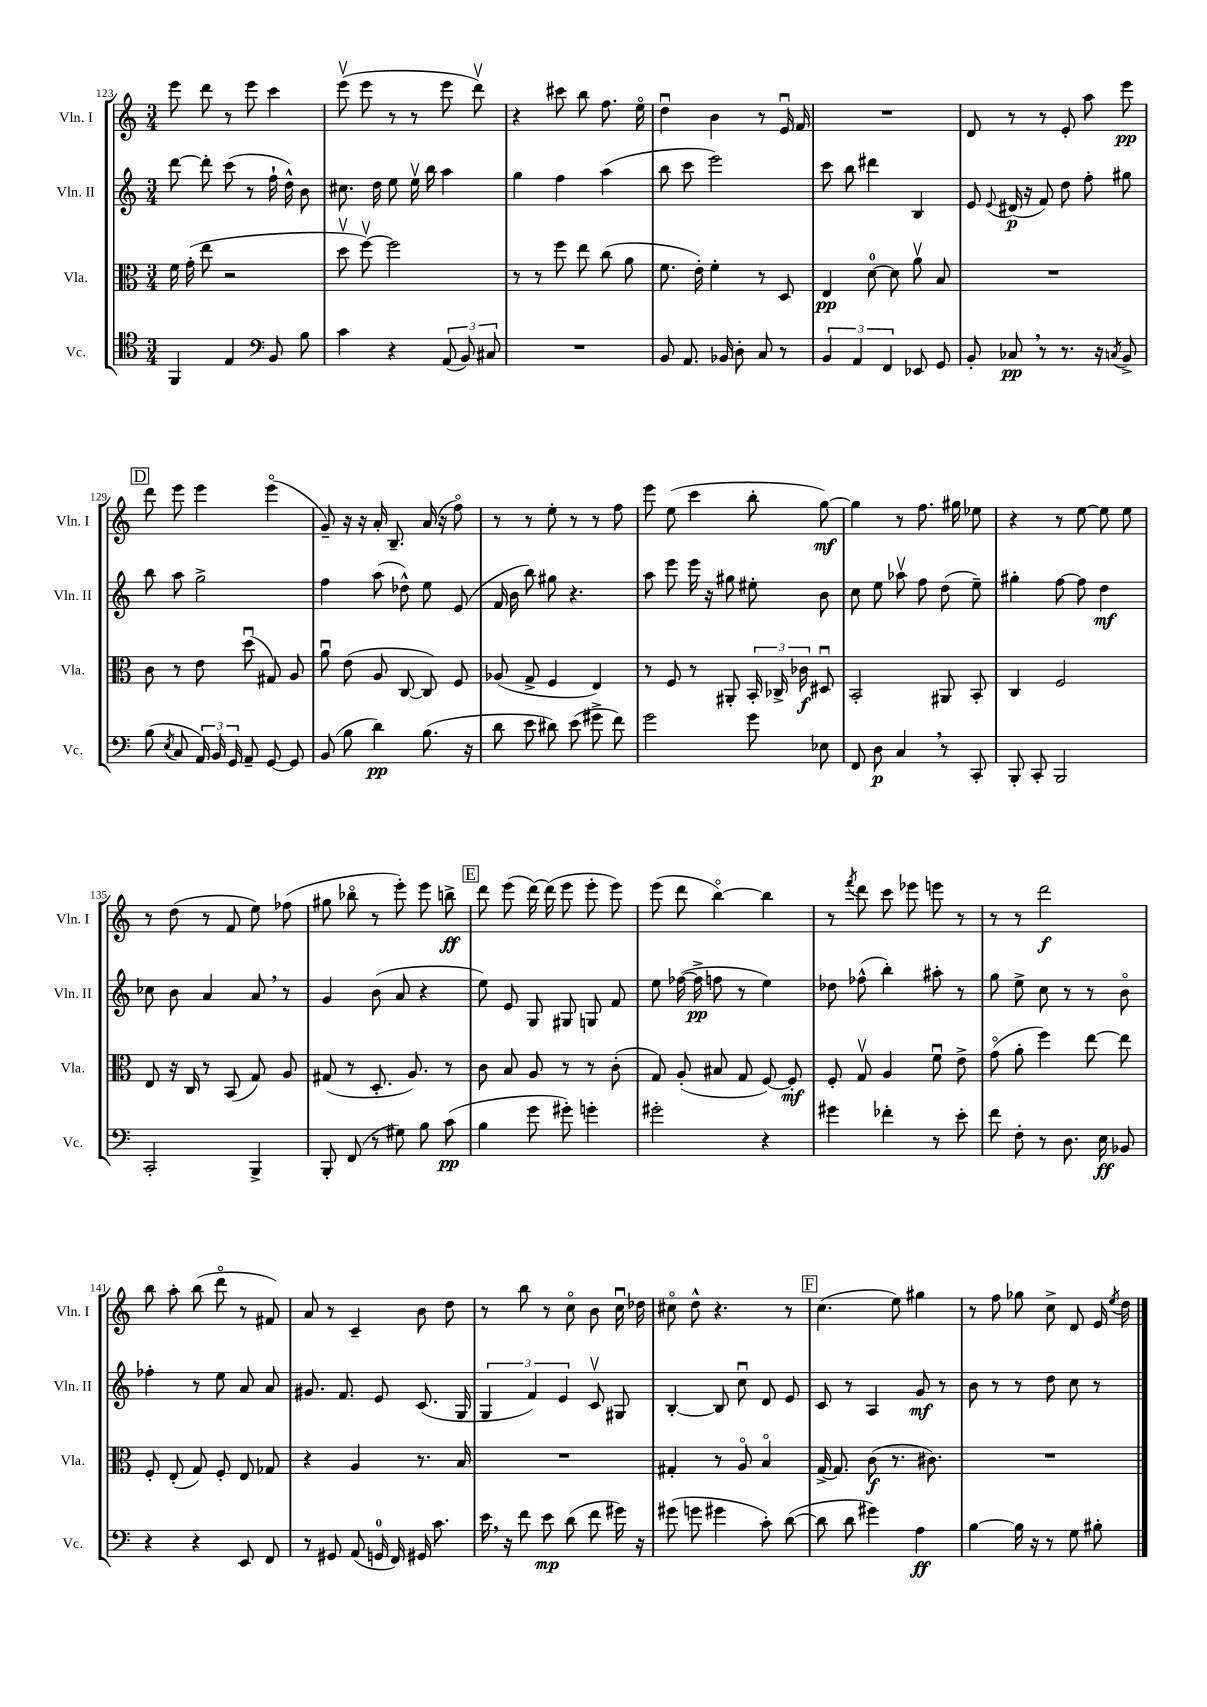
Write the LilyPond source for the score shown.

<<
\new StaffGroup <<
\new Staff = "s0" \with { instrumentName = "Vln. I" shortInstrumentName = "Vln. I" } {
    \clef treble \key c \major \numericTimeSignature \time 3/4
    \autoBeamOff e'''8 d'''8 r8 e'''8 c'''4 |
    e'''8\upbow( e'''8 r8 r8 e'''8 d'''8\upbow) |
    r4 cis'''8 b''8 f''8. e''16\flageolet |
    d''4\downbow b'4 r8 e'16\downbow f'16 |
    R2. |
    d'8 r8 r8 e'8-. a''8 e'''8\pp |
    \mark \markup { \box "D" } d'''8 e'''8 e'''4 e'''4\flageolet( |
    g'8--) r16 r16 a'16-. b8.-- a'16( r16 f''8\flageolet) |
    r8 r8 e''8-. r8 r8 f''8 |
    e'''8 e''8( c'''4 b''8-. g''8~\mf) |
    g''4 r8 f''8. gis''16 ees''8 |
    r4 r8 e''8~ e''8 e''8 |
    r8 d''8( r8 f'8 e''8) fes''8( |
    gis''8 bes''8\flageolet r8 e'''8-.) e'''8 b''8->\ff |
    \mark \markup { \box "E" } d'''8 e'''8( d'''16~) d'''16( e'''8 e'''8-. e'''8) |
    e'''8( d'''8 b''4~\flageolet) b''4 |
    r8 \acciaccatura { f'''8 } d'''8 c'''8 ees'''8 e'''8 r8 |
    r8 r8 d'''2\f |
    b''8 a''8-. b''8( d'''8\flageolet r8 fis'8) |
    a'8 r8 c'4-- b'8 d''8 |
    r8 b''8 r8 c''8\flageolet b'8 c''16\downbow des''16 |
    cis''8\flageolet d''8-^ r4. r8 |
    \mark \markup { \box "F" } c''4.( e''8) gis''4 |
    r8 f''8 ges''8 c''8-> d'8 e'16 \acciaccatura { e''8 } d''16 \bar "|." |
}
\new Staff = "s1" \with { instrumentName = "Vln. II" shortInstrumentName = "Vln. II" } {
    \clef treble \key c \major \numericTimeSignature \time 3/4
    \autoBeamOff d'''8~ d'''8-. c'''8( r8 f''16-! d''16-^) b'8 |
    cis''8. d''16 e''8 e''16\upbow b''16 a''4 |
    g''4 f''4 a''4( |
    b''8 c'''8 e'''2) |
    c'''8 b''8 dis'''4 b4 |
    e'8 \appoggiatura { e'8 } dis'16\p( r16 f'8) d''8 f''8-. gis''8 |
    \mark \markup { \box "D" } b''8 a''8 g''2-> |
    f''4 a''8( des''8-^) e''8 e'8( |
    f'16 b'16 b''8) gis''8 r4. |
    a''8 e'''8 e'''16 r16 gis''8 eis''8-. b'8 |
    c''8 e''8 aes''8\upbow f''8 d''8( e''8--) |
    gis''4-. f''8~ f''8 d''4\mf |
    ces''8 b'8 a'4 a'8 \breathe r8 |
    g'4 b'8( a'8 r4 |
    \mark \markup { \box "E" } e''8) e'8 g8 gis8 g8 f'8 |
    e''8 fes''16~( fes''16->\pp f''8 r8 e''4) |
    des''8 fes''8-^( b''4-.) ais''8-. r8 |
    g''8 e''8-> c''8 r8 r8 b'8\flageolet |
    fes''4-. r8 e''8 a'8 a'8 |
    gis'8. f'8. e'8 c'8.( g16 |
    \tuplet 3/2 { g4 f'4) e'4 } c'8\upbow gis8 |
    b4~-. b8 c''8\downbow d'8 e'8 |
    \mark \markup { \box "F" } c'8 r8 a4 g'8\mf r8 |
    b'8 r8 r8 d''8 c''8 r8 \bar "|." |
}
\new Staff = "s2" \with { instrumentName = "Vla." shortInstrumentName = "Vla." } {
    \clef alto \key c \major \numericTimeSignature \time 3/4
    \autoBeamOff f'16 g'16-.( e''8 r2 |
    d''8\upbow f''8~\upbow) f''2 |
    r8 r8 f''8 e''8 c''8( a'8 |
    f'8. e'16-.) f'4-. r8 d8 |
    e4\pp d'8-0~ d'8 a'8\upbow b8 |
    R2. |
    \mark \markup { \box "D" } c'8 r8 e'8 d''8\downbow( gis8) a8 |
    a'8\downbow e'8( a8 c8~ c8) f8 |
    aes8( g8-> f4 e4) |
    r8 f8 r8 ais,8-. \tuplet 3/2 { b,16-. ces16-> ces'16\f } dis8\downbow |
    b,2-. ais,8 b,8-. |
    c4 f2 |
    e8 r16 c16 r8 b,8( g8) a8 |
    gis8( r8 d8.-. a8.) r8 |
    \mark \markup { \box "E" } c'8 b8 a8 r8 r8 c'8-.( |
    g8) a8-.( bis8 g8 f8~) f8-.\mf |
    f8-. g8\upbow a4 f'8\downbow e'8-> |
    g'8\flageolet( a'8-. f''4) e''8~ e''8 |
    f8-. e8-.( g8) f8-. e8 ges8 |
    r4 a4 r8. b16 |
    R2. |
    gis4-. r8 a8\flageolet b4\flageolet |
    \mark \markup { \box "F" } g16~-> g8. c'8\f( r8. cis'8.) |
    R2. \bar "|." |
}
\new Staff = "s3" \with { instrumentName = "Vc." shortInstrumentName = "Vc." } {
    \clef tenor \key c \major \numericTimeSignature \time 3/4
    \autoBeamOff f,4 e4 \clef bass b,8 b8 |
    c'4 r4 \tuplet 3/2 { a,8( b,8) cis8 } |
    R2. |
    b,8 a,8. bes,16 d8-. c8 r8 |
    \tuplet 3/2 { b,4 a,4 f,4 } ees,8 g,8 |
    b,8-. ces8\pp \breathe r8 r8. r16 \acciaccatura { c8 } b,8-> |
    \mark \markup { \box "D" } b8( \acciaccatura { e8 } c8 \tuplet 3/2 { a,16) b,16 g,16 } a,8-- g,8~ g,8 |
    b,8( b8 d'4\pp) b8.( r16 |
    d'8 e'8 dis'8) e'8( gis'8-> f'8) |
    g'2 g'8 ees8 |
    f,8 d8\p c4 \breathe r8 c,8-. |
    b,,8-. c,8-. b,,2 |
    c,2-. b,,4-> |
    b,,8-. f,8( r8 gis8) b8 c'8\pp( |
    \mark \markup { \box "E" } b4 g'8 gis'8-.) g'4-. |
    gis'2-. r4 |
    gis'4 fes'4-. r8 e'8-. |
    f'8 f8-. r8 d8. e16\ff bes,8 |
    r4 r4 e,8 f,8 |
    r8 gis,8 a,8( g,16-0 f,16) gis,16 c'8. |
    e'16 \breathe r16 f'8 e'8\mp d'8( f'8 gis'16) r16 |
    gis'8( g'8 gis'4 c'8-.) d'8~( |
    \mark \markup { \box "F" } d'8 d'8 gis'4) a4\ff |
    b4~ b16 r16 r8 g8 bis8-. \bar "|." |
}
>>
>>
\layout { \context { \Score currentBarNumber = #123 } }
